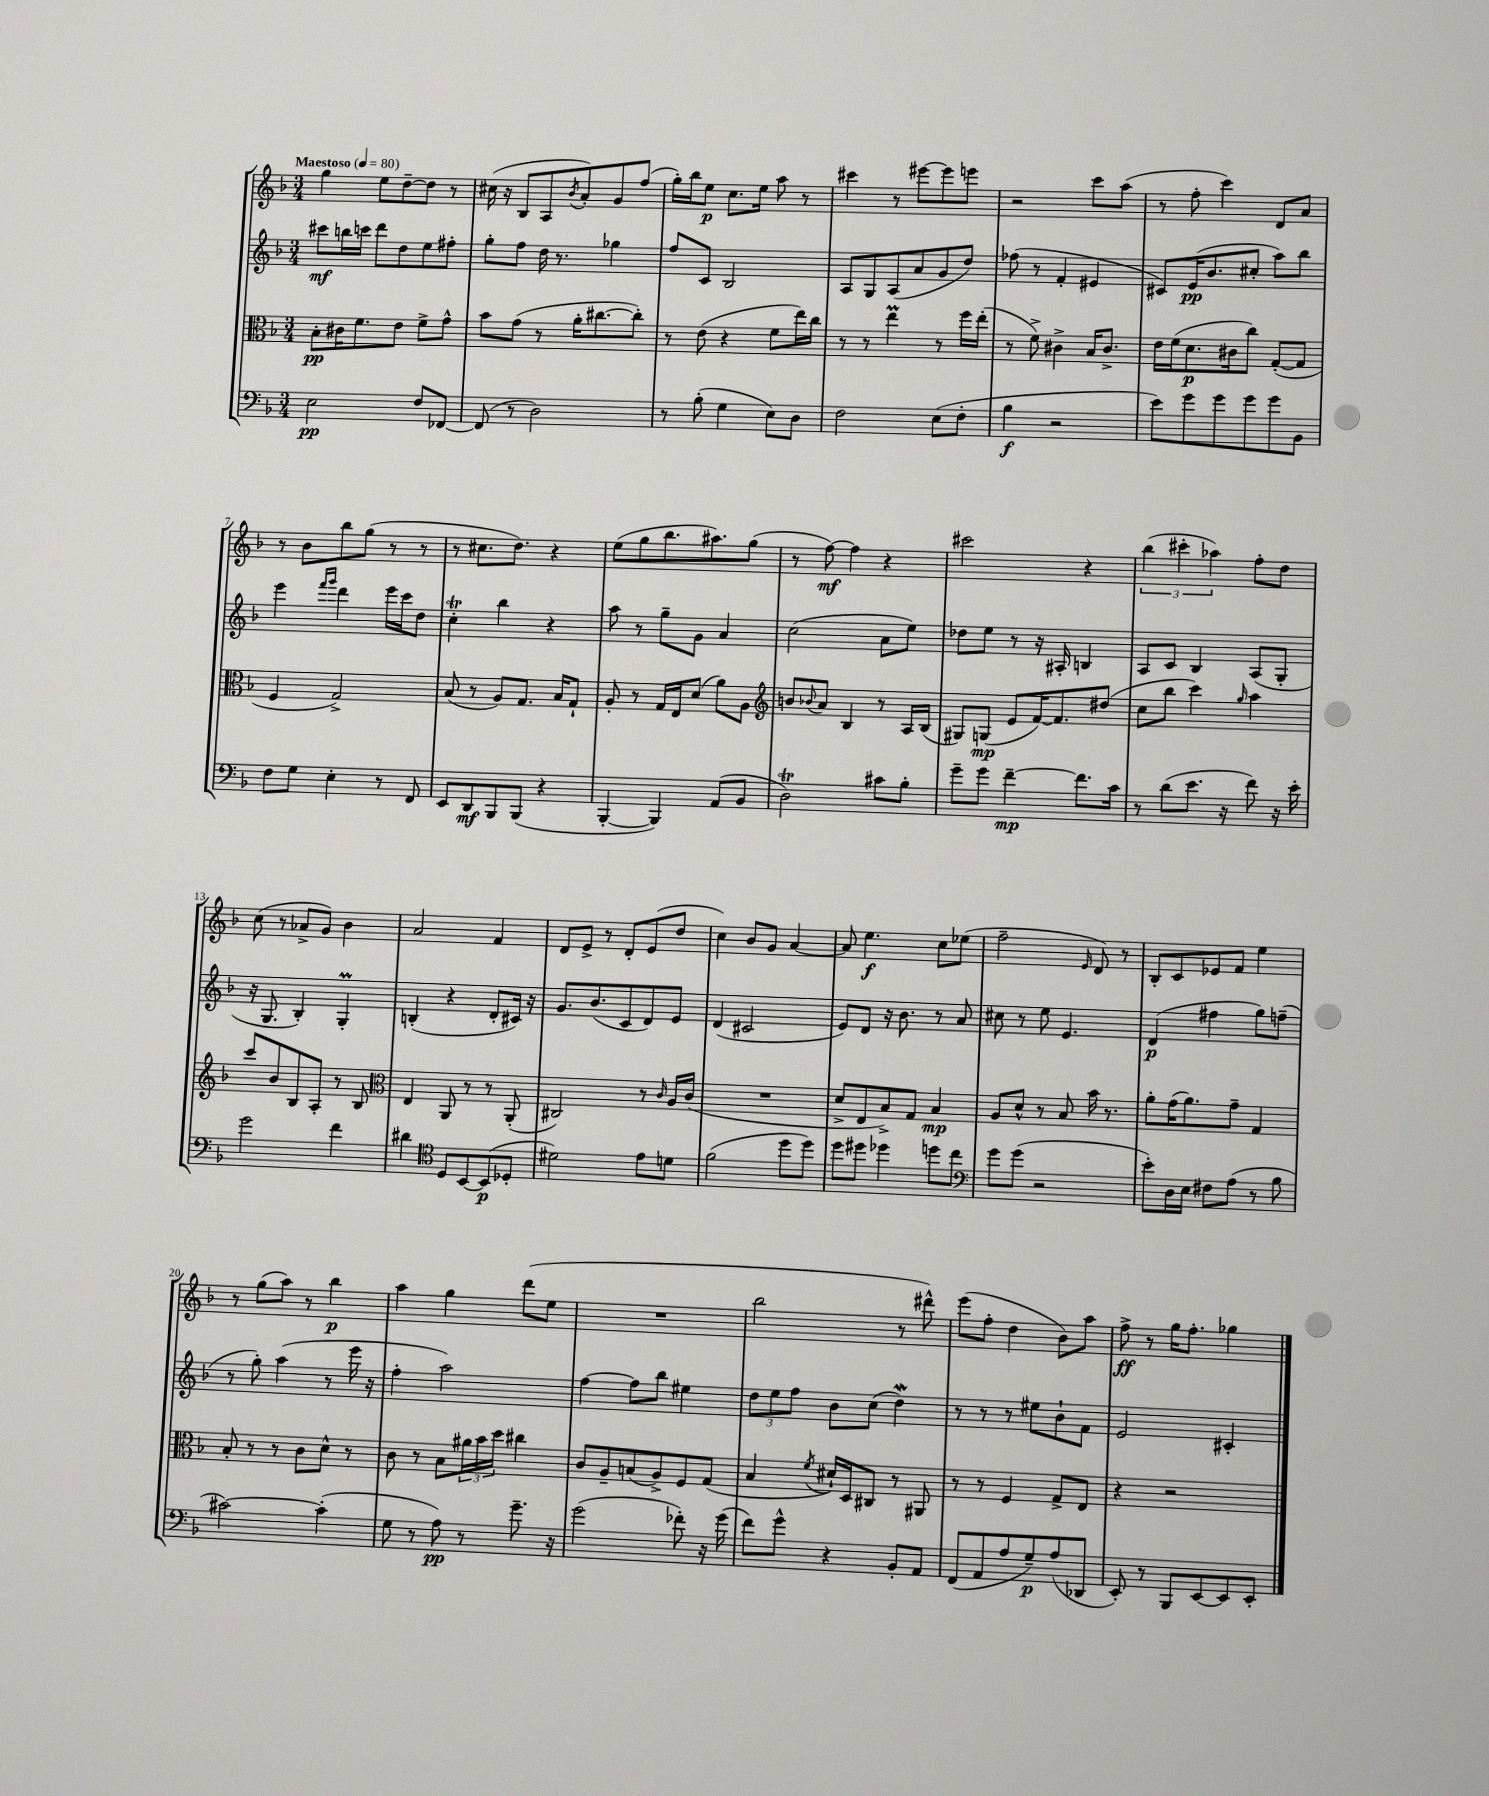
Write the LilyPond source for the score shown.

<<
\new StaffGroup <<
\new Staff = "s0" {
    \clef treble \key f \major \numericTimeSignature \time 3/4 \tempo "Maestoso" 4 = 80
    g''4 e''8 d''8~-- d''8 r8 |
    cis''16( r16 bes8 a8 \acciaccatura { bes'8 } a'8-.) g'8 f''8( |
    g''16-.) bes''16 e''8\p c''8. e''16 a''8 r8 |
    cis'''4 r8 eis'''8~ eis'''8 e'''8 |
    r2 c'''8 a''8( |
    r8 f''8-. c'''4) d'8 a'8 |
    r8 bes'8 bes''8 g''8( r8 r8 |
    r8 cis''8. d''8.) r4 |
    e''8( g''8 bes''8. ais''8.) g''8( |
    r8 f''8~\mf) f''4 r4 |
    cis'''2 r4 |
    \tuplet 3/2 { bes''4( cis'''4-. aes''4) } f''8-. d''8 |
    c''8( r8 aes'8-> g'8) bes'4 |
    a'2 f'4 |
    d'8 e'8-> r8 d'8-. e'8( d''8 |
    c''4) bes'8 g'8 a'4~ |
    a'8 e''4.\f c''8 ees''8( |
    f''2-- \grace { e'16 } d'8) r8 |
    bes8-. c'8 ees'8 f'8 e''4 |
    r8 g''8( a''8) r8 bes''4\p |
    a''4 g''4 d'''8( e''8 |
    R2. |
    bes''2 r8 dis'''8-^) |
    e'''8( f''8-. d''4 bes'8) a''8 |
    f''8->\ff r8 g''16 f''8.-. ges''4 \bar "|." |
}
\new Staff = "s1" {
    \clef treble \key f \major \numericTimeSignature \time 3/4
    cis'''8\mf b''16 c'''16 d'''8 d''8 e''8 fis''8-. |
    g''8-. f''8 d''16 r8. ges''4 |
    f''8 c'8 bes2 |
    a8 g8 a8( a'8 g'8 d''8) |
    fes''8( r8 f'4-. eis'4 |
    cis'8) e'16\pp( bes'8. cis''8-. a''8) bes''8 |
    e'''4 \grace { f'''16 g'''16 } d'''4 e'''16 c'''16 d''8 |
    c''4-.\trill bes''4 r4 |
    a''8 r8 g''8-- g'8 a'4 |
    c''2( a'8 e''8) |
    des''8 e''8 r8 r16 ais16-. b4 |
    a8 c'8 bes4 a8( g8-. |
    r16 g8. bes4-.) g4-.\prall |
    b4-.( r4 d'8-. cis'16) r16 |
    g'8. bes'8.( c'8 d'8) e'8 |
    d'4( cis'2 |
    e'8) d'8 r16 bes'8. r8 a'8 |
    cis''8 r8 e''8 e'4. |
    d'4\p( fis''4 g''8) f''8--( |
    r8 g''8-.) a''4( r8 e'''16 r16 |
    f''4-. a''2) |
    f''4~ f''8 bes''8 eis''4 |
    \tuplet 3/2 { d''8 e''8 f''8 } bes'8 c''8( d''4\mordent) |
    r8 r8 r8 eis''8 bes'8-! f'8 |
    e'2 cis'4-. \bar "|." |
}
\new Staff = "s2" {
    \clef alto \key f \major \numericTimeSignature \time 3/4
    bes8-.\pp cis'16 f'8. e'8 f'8-> g'8-^ |
    bes'8 g'8( r8 a'16-. cis''8.~ cis''8-.) |
    r8 e'8( r4 f'8 e''16) c''16 |
    r8 r8 e''4\prall r8 f''16 e''16-.( |
    r8 f'8->) cis'4-> bes16 cis'8.-> |
    e'16 f'16( d'8.\p cis'16 c''8) g8~-.( g8 |
    f4 g2->) |
    bes8( r8 a8) g8. bes16 g8-! |
    a8-. r8 g16 e16 d'8( a'8) a8 |
    \clef treble b'8 \appoggiatura { bes'8 } a'8 bes4 r8 a16 bes16( |
    gis8) g8\mp( e'8 f'16~) f'8. dis''8( |
    c''8 bes''8 c'''4) \grace { g''16 } a''4 |
    c'''8 bes'8 bes8 a8-. r8 bes8 |
    \clef alto e4 a,8 r8 r8 a,8-.( |
    cis2) r8 \grace { c'16 } a16 c'16( |
    R2. |
    d'8-> e8 bes8->) g8 bes4\mp |
    a8 d'8-^ r8 bes8 bes'16 r8. |
    a'8-. g'16( a'8.) g'8-- g4 |
    bes8-. r8 r8 c'8 d'8-^ r8 |
    c'8 r8 bes8 \tuplet 3/2 { ais'16 bes'16 d''16 } cis''4 |
    c'8 a8-- b8( a8->) f8 g8( |
    bes4 \acciaccatura { f'8 } dis'16-!) d16 cis8 r8 ais,8 |
    r8 r8 f4 g8-> e8 |
    r4 r2 \bar "|." |
}
\new Staff = "s3" {
    \clef bass \key f \major \numericTimeSignature \time 3/4
    e2\pp f8 fes,8~ |
    fes,8( r8 d2) |
    r8 bes8-.( g4 e8) d8 |
    f2 e8( f8-. |
    bes4\f r2 |
    e'8) g'8 g'8 g'8 g'8 bes,8 |
    f8 g8 e4-. r8 f,8 |
    e,8 d,8\mf bes,,8 bes,,8( r4 |
    bes,,4~-. bes,,4) a,8( bes,8 |
    d2\trill) cis'8 bes8-. |
    g'8-- g'8 f'4~--\mp f'8. c'16 |
    r8 d'8( e'8. r16 f'8) r16 e'16-. |
    g'2 f'4 |
    dis'4 \clef tenor d8 bes,8~ bes,8\p( des8-. |
    dis'2) e'8 d'8 |
    f'2( d''8 d''8) |
    d''8 dis''8 des''4 d''8 c''8 |
    \clef bass g'8 g'8( r2 |
    e'8-.) d16 e16 fis8 a8( r8 bes8 |
    cis'2~) cis'4-.( |
    g8 r8 a8\pp) r8 g'8.-- r16 |
    g'2( fes'8-.) r16 g'16( |
    f'8) g'8-^ r4 bes,8-. a,8 |
    f,8( a,8 a8 g8--\p) a8( des,8 |
    e,8-.) r8 bes,,8 e,8~ e,8 e,8-. \bar "|." |
}
>>
>>
